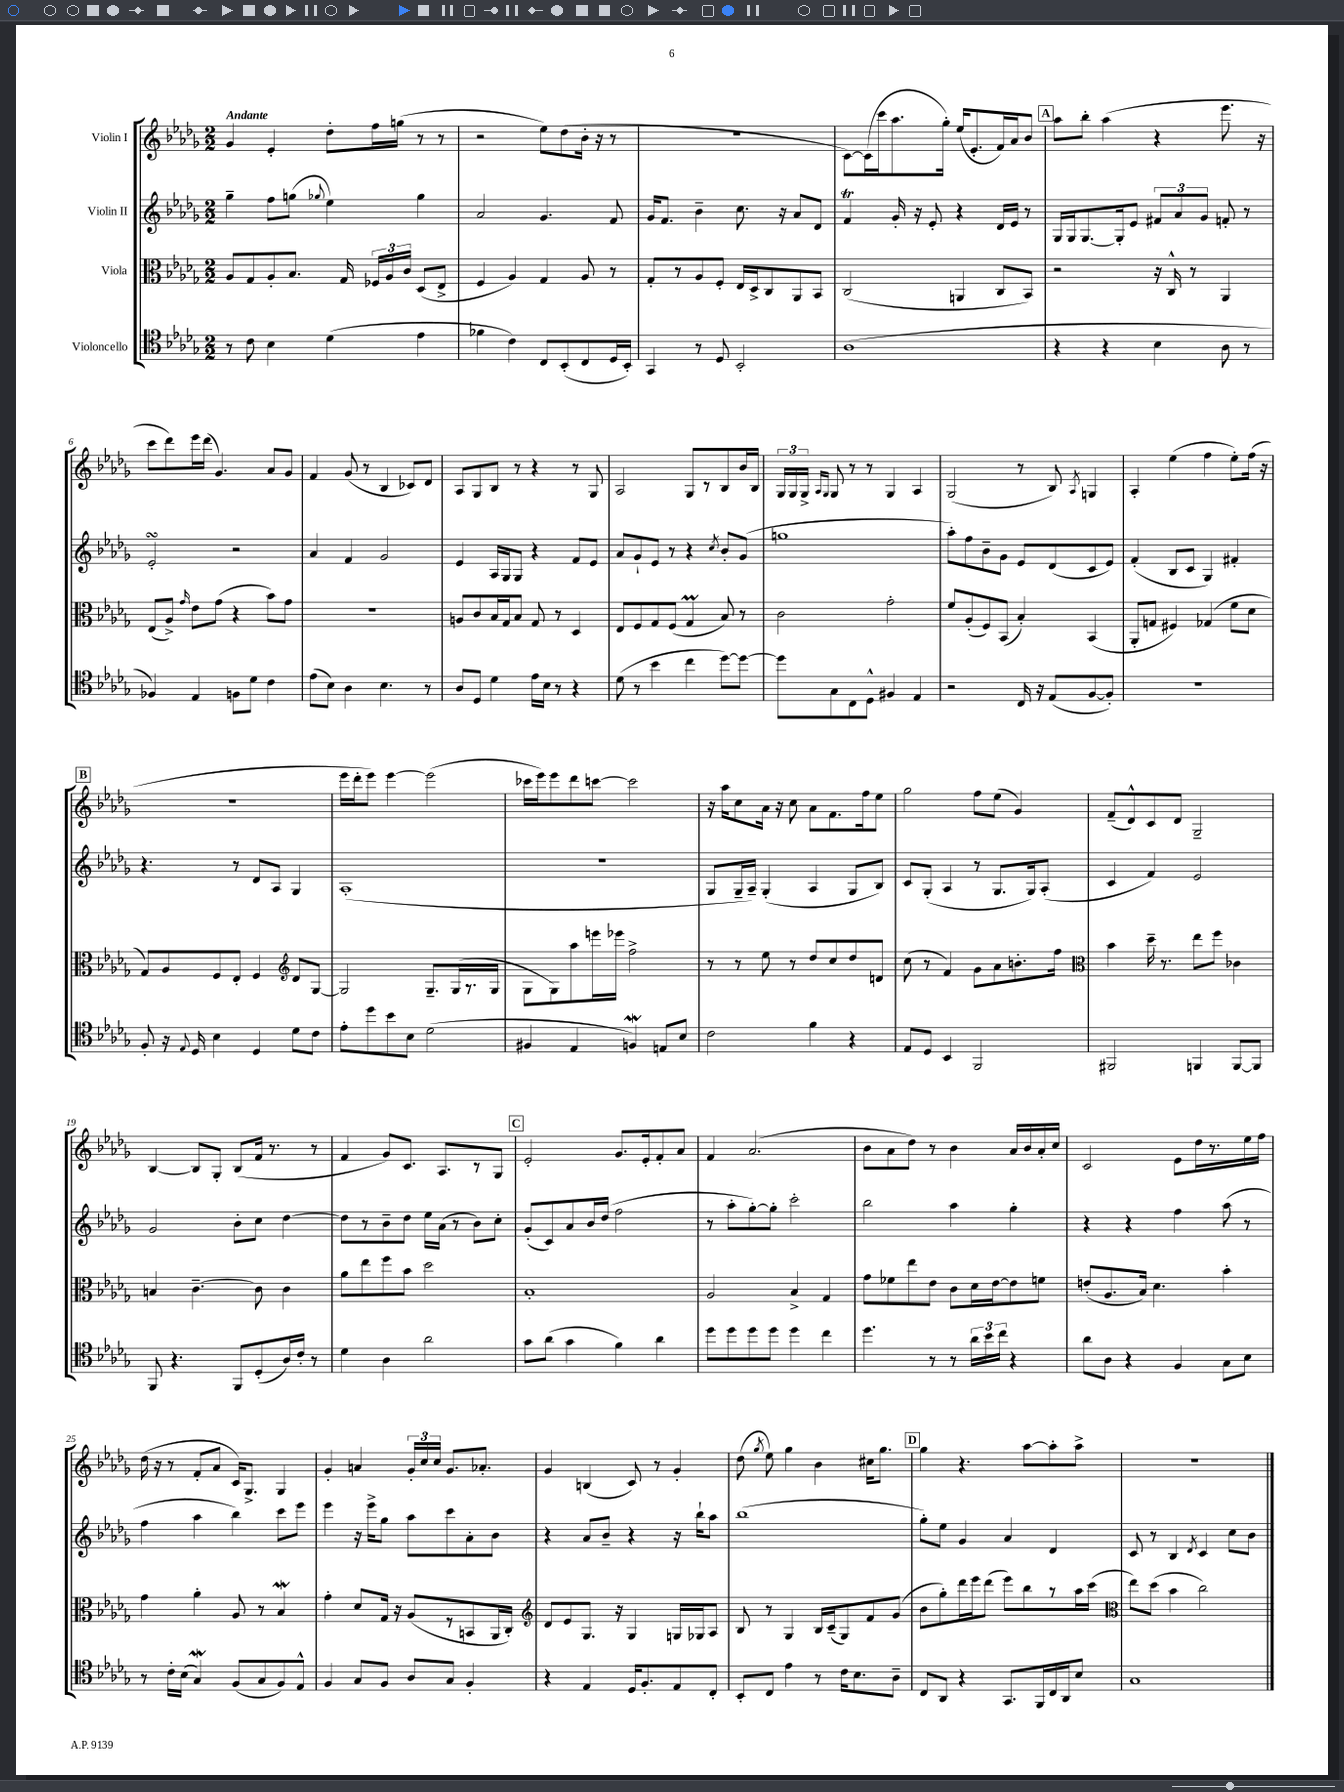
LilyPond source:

<<
\new StaffGroup <<
\new Staff = "s0" \with { instrumentName = "Violin I" } {
    \clef treble \key des \major \numericTimeSignature \time 2/2 \tempo "Andante"
    \autoBeamOff ges'4 ees'4-. des''8[-. f''16 g''16]( r8 r8 |
    r2 ees''8[) des''8( bes'16]-. r16 r8 |
    r1 |
    c'8[~) c'16( c'''16 aes''8. ges''16]-.) ees''16[( ees'8.-. f'16) aes'16 bes'8] |
    \mark \markup { \box "A" } aes''8[ bes''8]-. aes''4( r4 ees'''8. r16 |
    c'''8[ des'''8) ees'''16 des'''16]( ges'4.) aes'8[ ges'8] |
    f'4 ges'8( r8 bes4 ces'8[) des'8] |
    aes8[ ges8 bes8] r8 r4 r8 ges8 |
    aes2 ges8[ r8 bes8 bes'16 bes16] |
    \tuplet 3/2 { ges16[ ges16 ges16]-> } \grace { aes16[ ges16] } ges8 r8 r8 ges4 aes4 |
    ges2( r8 bes8) \acciaccatura { aes8 } g4 |
    aes4-. ees''4( f''4 ees''8[-.) f''16]( r16 |
    \mark \markup { \box "B" } R1 |
    ees'''16[ des'''16-. ees'''8]) ees'''4~ ees'''2( |
    ces'''16[ ees'''16) ees'''8 des'''8 c'''8]~ c'''2 |
    r16 aes''16[ c''8 aes'16] r16 c''8 aes'8[ f'8. f''16 ees''8] |
    ges''2 f''8[ ees''8]( ges'4) |
    f'8[--( des'8-^) c'8 des'8] ges2-- |
    bes4~ bes8[ ges8]-. bes8[( f'16] r8. r8 |
    f'4 ges'8[) c'8.] aes8.[ r8 ges8] |
    \mark \markup { \box "C" } ees'2-. ges'8.[ ees'16-. f'8-. aes'8] |
    f'4 aes'2.( |
    bes'8[ aes'8 des''8]) r8 bes'4 aes'16[ bes'16 aes'16-. c''16] |
    c'2 ees'8[ des''16 r8. ees''16 f''16] |
    des''16( r16 r8 f'8[-. aes'8] c'16[) ges8.]-> ges4 |
    ges'4-. a'4 \tuplet 3/2 { ges'16[-. c''16 c''16] } ges'8.[ aes'8.]-. |
    ges'4 b4( c'8) r8 ges'4-. |
    des''8( \acciaccatura { ges''8 } ees''8) ges''4 bes'4 cis''16[ ges''8.] |
    \mark \markup { \box "D" } ges''4 r4. aes''8[~ aes''8-. aes''8]-> |
    r1 \bar "|." |
}
\new Staff = "s1" \with { instrumentName = "Violin II" } {
    \clef treble \key des \major \numericTimeSignature \time 2/2
    \autoBeamOff ges''4-- f''8[ g''8]( \appoggiatura { ges''8 } ees''4) ges''4 |
    aes'2 ges'4. f'8 |
    ges'16[ f'8.] bes'4-- c''8. r16 aes'8[ des'8] |
    f'4\trill ges'16-. r16 ees'8-. r4 des'16[ ees'16] r8 |
    \mark \markup { \box "A" } ges16[ ges16 ges8.~ ges16-. ees'8] \tuplet 3/2 { fis'8[ aes'8 ges'8] } f'8-. r8 |
    ees'2-.\turn r2 |
    aes'4 f'4 ges'2 |
    ees'4 aes16[ ges16 ges8] r4 f'8[ ees'8] |
    aes'8[ ges'8-! ees'8] r8 r4 \acciaccatura { c''8 } bes'8[-. ges'8]( |
    g''1 |
    aes''8[-.) f''8 bes'8-- ges'8] ees'8[ des'8( c'8 ees'8]) |
    f'4-.( bes8[ c'8] ges4) fis'4-. |
    \mark \markup { \box "B" } r4. r8 des'8[ aes8] ges4 |
    aes1-.( |
    r1 |
    ges8[ ges16-- aes16]--) ges4-.( aes4 ges8[ bes8]) |
    c'8[ ges8]-.( aes4 r8 ges8.[ ges16) aes8]-.( |
    c'4 f'4) ees'2 |
    ges'2 bes'8[-. c''8] des''4~ |
    des''8[ r8 bes'8-- des''8] ees''16[ aes'16]( r8 bes'8[) c''8]-. |
    \mark \markup { \box "C" } ges'8[-.( c'8) aes'8 bes'16 des''16]( f''2 |
    r8 aes''8[-. ges''8~-.) ges''8]-. c'''2-. |
    bes''2 aes''4 ges''4-. |
    r4 r4 f''4 aes''8( r8 |
    f''4 aes''4 bes''4) c'''8[ ees'''8] |
    ees'''4 r16 ees'''16[-> ges''8] aes''8[ c'''8 aes'8-. bes'8] |
    r4 aes'8[ bes'8]-- r4 r16 bes''16[-! aes''8] |
    bes''1( |
    \mark \markup { \box "D" } ges''8[-.) ees''8] ges'4 aes'4 des'4 |
    c'8 r8 bes4 \acciaccatura { des'8 } c'4 c''8[ bes'8] \bar "|." |
}
\new Staff = "s2" \with { instrumentName = "Viola" } {
    \clef alto \key des \major \numericTimeSignature \time 2/2
    \autoBeamOff aes8[ ges8 aes8-. bes8.] ges16 \tuplet 3/2 { fes16[ aes16 c'16] } des8[( ees8]-> |
    f4 aes4) ges4 aes8 r8 |
    ges8[-. r8 aes8 f8]-. ees16[ des16-> c8 aes,8 bes,8] |
    c2( a,4 c8[ bes,8]) |
    \mark \markup { \box "A" } r2 r16 c16-^ r8 aes,4 |
    ees8[( aes8]->) \grace { ges'16 } ees'8[ ges'8]( r4 bes'8[) ges'8] |
    r1 |
    a8[ c'8 bes16 ges16 bes8] ges8 r8 des4 |
    ees8[ f8 ges8 f8]( ges4\prall bes8) r8 |
    c'2 ges'2-. |
    f'8[ aes8-.( f8) bes,8]( bes4-.) bes,4( |
    aes,8[-. g8] fis4) ges4( f'8[ des'8] |
    \mark \markup { \box "B" } ges8[) aes8 f8 ees8]-. f4 \clef treble des'8[ ges8]~ |
    ges2 ges8.[-- ges16( r8. ges16] |
    ges8[ ges8) aes''8 e'''16 ees'''16] f''2-> |
    r8 r8 ees''8 r8 des''8[ c''8 des''8 d'8] |
    c''8( r8 f'4) ges'8[ aes'8 b'8.-. f''16] |
    \clef alto bes'4 des''16-- r8. ees''8[ f''8] ces'4 |
    b4 c'4.~-- c'8 c'4 |
    aes'8[ ees''8 f''8 bes'8] des''2 |
    \mark \markup { \box "C" } bes1-. |
    aes2 bes4-> ges4 |
    ges'8[ fes'8 ees''8 ees'8] c'8[ des'16 ees'16~ ees'8 f'8] |
    e'8[-.( aes8. bes16]) des'4. bes'4-. |
    ges'4 aes'4-. aes8 r8 bes4\mordent |
    ges'4-. des'8[ ges16] r16 aes8[( r8 b,8 aes,16 c16]-.) |
    \clef treble des'8[ ees'8 ges8.] r16 ges4 g16[ ges16 aes8] |
    bes8 r8 ges4 bes16[ c'16--( ges8) f'8 ges'8]( |
    \mark \markup { \box "D" } bes'8[ ges''8-.) des'''16 ees'''16 des'''8]( ees'''8[) bes''8 r8 aes''16 c'''16]( |
    \clef alto ees''8[) des''8]( bes'4 c''2) \bar "|." |
}
\new Staff = "s3" \with { instrumentName = "Violoncello" } {
    \clef tenor \key des \major \numericTimeSignature \time 2/2
    \autoBeamOff r8 c'8 bes4 des'4( ees'4 |
    fes'4 c'4) c8[ bes,8-.( c8 des16 bes,16]-.) |
    ges,4 r8 des8 bes,2-. |
    aes1( |
    \mark \markup { \box "A" } r4 r4 bes4 aes8 r8 |
    fes4) ees4 f8[ des'8] c'4 |
    ees'8[( bes8]) aes4 bes4. r8 |
    aes8[ des8] des'4 ees'16[ bes16] r8 r4 |
    des'8( r8 bes'4 c''4 des''8[~) des''8]~ |
    des''8[ ges8 c8 des8]-^ fis4 ees4 |
    r2 c16 r16 ees8[( f8~ f8]-.) |
    R1 |
    \mark \markup { \box "B" } f8-. r16 \appoggiatura { ees8 } des16 bes4 des4 des'8[ c'8] |
    ees'8[-. des''8 bes'8 bes8] des'2( |
    fis4 ees4 f4\mordent) e8[ bes8] |
    c'2 f'4 r4 |
    ees8[ des8] bes,4 f,2 |
    fis,2 f,4 f,8[~ f,8] |
    f,8 r4. f,8[ des8-.( aes16) c'16]-. r8 |
    des'4 aes4 aes'2 |
    \mark \markup { \box "C" } ges'8[ aes'8]( ges'4 f'4) aes'4 |
    des''8[ des''8 des''8 des''8] des''4 c''4 |
    des''4. r8 r8 \tuplet 3/2 { aes'16[ bes'16 c''16] } r4 |
    aes'8[ aes8] r4 f4 ges8[ bes8] |
    r8 c'16[-. bes16]( ges4\mordent) f8[( ges8 f8) ees8]-^ |
    f4 ges8[ f8] aes8[ ges8] f4-. |
    r4 ees4 des16[ f8.-. ees8 c8]-. |
    bes,8[-. c8] ees'4 r8 c'16[ bes8. aes8]-- |
    \mark \markup { \box "D" } c8[ aes,8] r4 ges,8.[ f,16 c16 aes,16 bes8] |
    ges1 \bar "|." |
}
>>
>>
